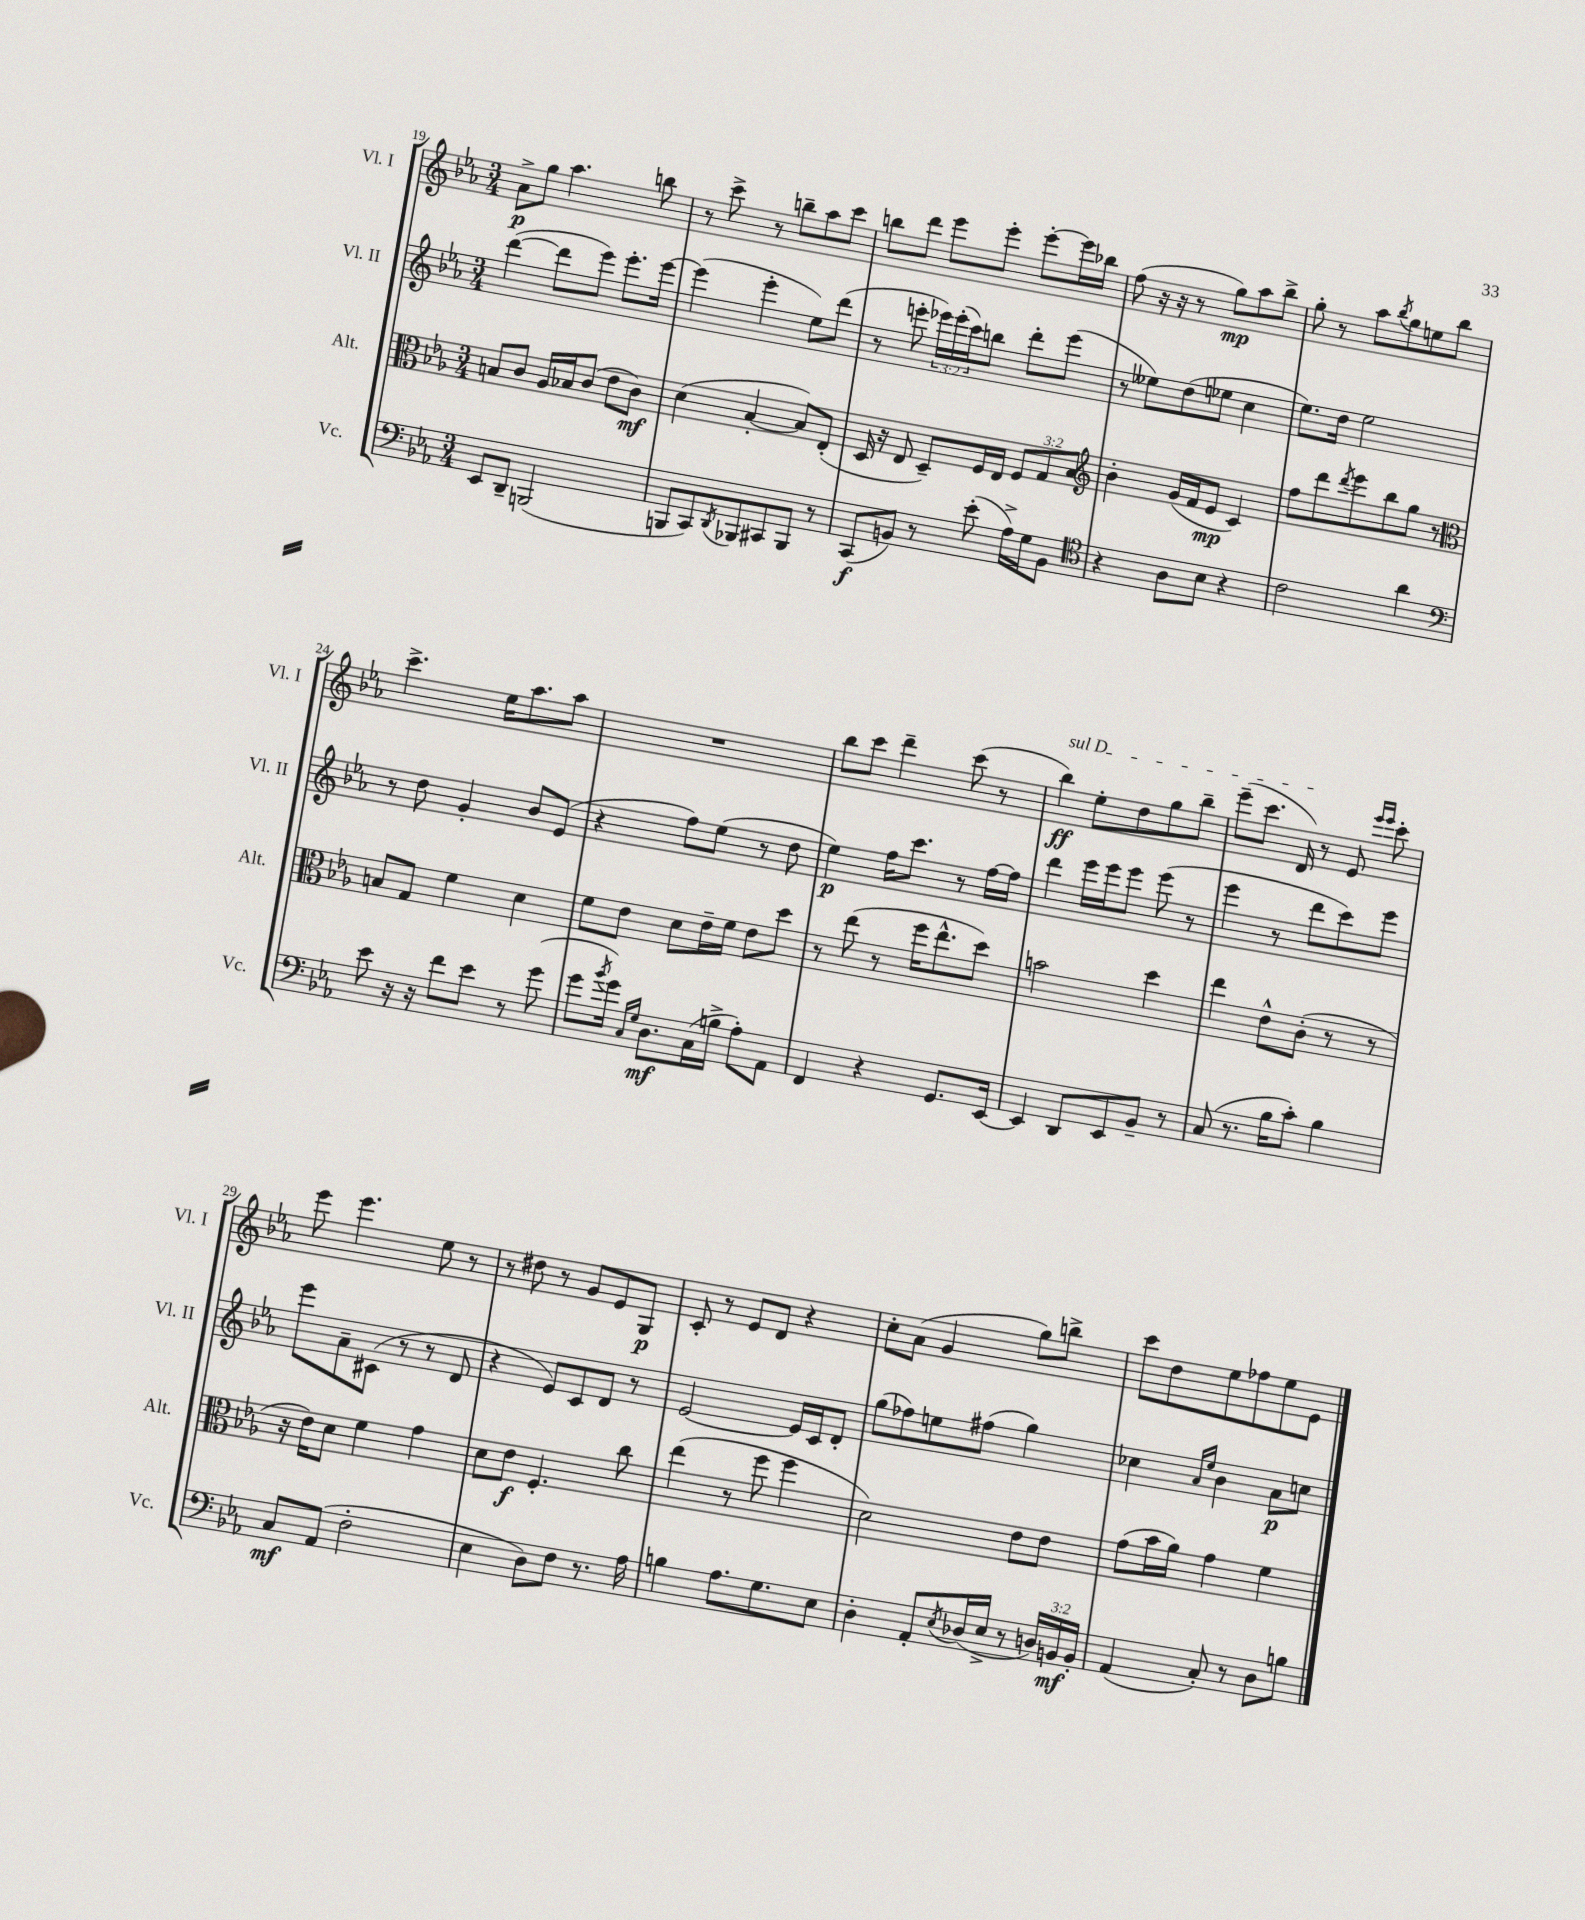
<<
\new StaffGroup <<
\new Staff = "s0" \with { instrumentName = "Vl. I" shortInstrumentName = "Vl. I" } {
    \clef treble \key ees \major \numericTimeSignature \time 3/4
    aes'8->\p g''8 aes''4. b''8 |
    r8 c'''8-> r8 b''8-- aes''8 c'''8 |
    b''8 d'''8 ees'''8 ees'''8-. ees'''8~-. ees'''16 bes''16 |
    f''8( r16 r16 r8 g''8\mp) aes''8 bes''8-> |
    g''8-. r8 aes''8 \acciaccatura { bes''8 } g''8 e''8 bes''8 |
    c'''4.-> ees''16 aes''8. aes''8 |
    R2. |
    bes''8 c'''8 d'''4-- c'''8( r8 |
    \once \override TextSpanner.bound-details.left.text = \markup { \italic "sul D" } bes''4\ff\startTextSpan) ees''8-. d''8 g''8 bes''8-- |
    ees'''8--( c'''8. d'16\stopTextSpan) r8 ees'8 \grace { ees'''16 ees'''16 } c'''8-. |
    ees'''8 ees'''4. ees''8 r8 |
    r8 dis''8 r8 g'8 ees'8 g8\p |
    c'8-. r8 ees'8 d'8 r4 |
    c''8-. aes'8( g'4 g''8) b''8-> |
    c'''8 d''8 ees''8 fes''8 ees''8 ees'8 \bar "|." |
}
\new Staff = "s1" \with { instrumentName = "Vl. II" shortInstrumentName = "Vl. II" } {
    \clef treble \key ees \major \numericTimeSignature \time 3/4 \override Staff.TupletNumber.text = #tuplet-number::calc-fraction-text
    d'''4~( d'''8 ees'''8) ees'''8.-. ees'''16~ |
    ees'''4( ees'''4-. ees''8) d'''8( |
    r8 e'''8-. \tuplet 3/2 { ees'''16) ees'''16-.( c'''16) } b''8 d'''8-. ees'''8( |
    r8 eeses''8) d''8( ees''8 c''4 |
    ees''8.) d''16 ees''2 |
    r8 d''8 g'4-. bes'8 ees'8( |
    r4 f''8) ees''8( r8 d''8 |
    ees''4\p) f''16 c'''8. r8 f''16~ f''16 |
    d'''4 ees'''16 ees'''16 ees'''8 ees'''8( r8 |
    ees'''4 r8 d'''8 c'''8) ees'''8 |
    ees'''8 aes'8-- cis'8( r8 r8 d'8 |
    r4 ees'8) c'8 d'8 r8 |
    ees'2~ ees'16 c'16 d'8-. |
    g''8( fes''8) e''8 fis''8( g''4) |
    ces''4 \grace { aes'16 ees''16 } bes'4 aes'8\p c''8 \bar "|." |
}
\new Staff = "s2" \with { instrumentName = "Alt." shortInstrumentName = "Alt." } {
    \clef alto \key ees \major \numericTimeSignature \time 3/4 \override Staff.TupletNumber.text = #tuplet-number::calc-fraction-text
    b8 c'8 aes16 bes16 c'8( ees'8 c'8\mf) |
    d'4( bes4~-. bes8) ees8-.( |
    d16 r16 ees8 d8--) f16 ees16 \tuplet 3/2 { f8 g8 bes8 } |
    \clef treble bes'4-. g'16( f'16 ees'8\mp c'4) |
    f''8 d'''8 \acciaccatura { d'''8 } ees'''8 bes''8 g''8 r8 |
    \clef alto b8 g8 f'4 d'4 |
    f'8 ees'8 d'8 ees'16-- f'16 ees'8 d''8 |
    r8 ees''8( r8 f''16 ees''8.-^ d''8) |
    b'2 d''4 |
    ees''4 ees'8-^ c'8-.( r8 r8 |
    r16 ees'16) d'8 f'4 g'4 |
    d'8 ees'8\f f4.-. c''8 |
    ees''4( r8 f''8 f''4 |
    d'2) ees'8 ees'8 |
    g'8( bes'16 aes'16) g'4 f'4 \bar "|." |
}
\new Staff = "s3" \with { instrumentName = "Vc." shortInstrumentName = "Vc." } {
    \clef bass \key ees \major \numericTimeSignature \time 3/4 \override Staff.TupletNumber.text = #tuplet-number::calc-fraction-text
    ees,8 d,8-- b,,2( |
    b,,8 c,8) \acciaccatura { d,8 } bes,,8 cis,8 bes,,8 r8 |
    c,8\f( b,8) r8 ees'8-.( aes16->) g16 b,8 |
    \clef tenor r4 aes8 bes8 r4 |
    c'2 aes'4 |
    \clef bass ees'8 r16 r16 f'8 ees'8 r8 g'8( |
    g'8 \acciaccatura { bes'8 } g'16) \grace { c16 g16 } d8.\mf c16( b16-> aes8-.) aes,8 |
    f,4 r4 g,8. ees,16~ |
    ees,4 d,8 ees,8 bes,8-- r8 |
    c8( r8. bes16 c'8-.) bes4 |
    c8\mf aes,8( f2-. |
    ees4 d8) f8 r8. aes16 |
    b4 aes8. g8. ees8 |
    d4-. aes,8-. \acciaccatura { ees8 } des16( ees16-> r8 \tuplet 3/2 { d16) b,16\mf b,16-. } |
    aes,4( c8-.) r8 d8 b8 \bar "|." |
}
>>
>>
\layout { \context { \Score currentBarNumber = #19 } }
